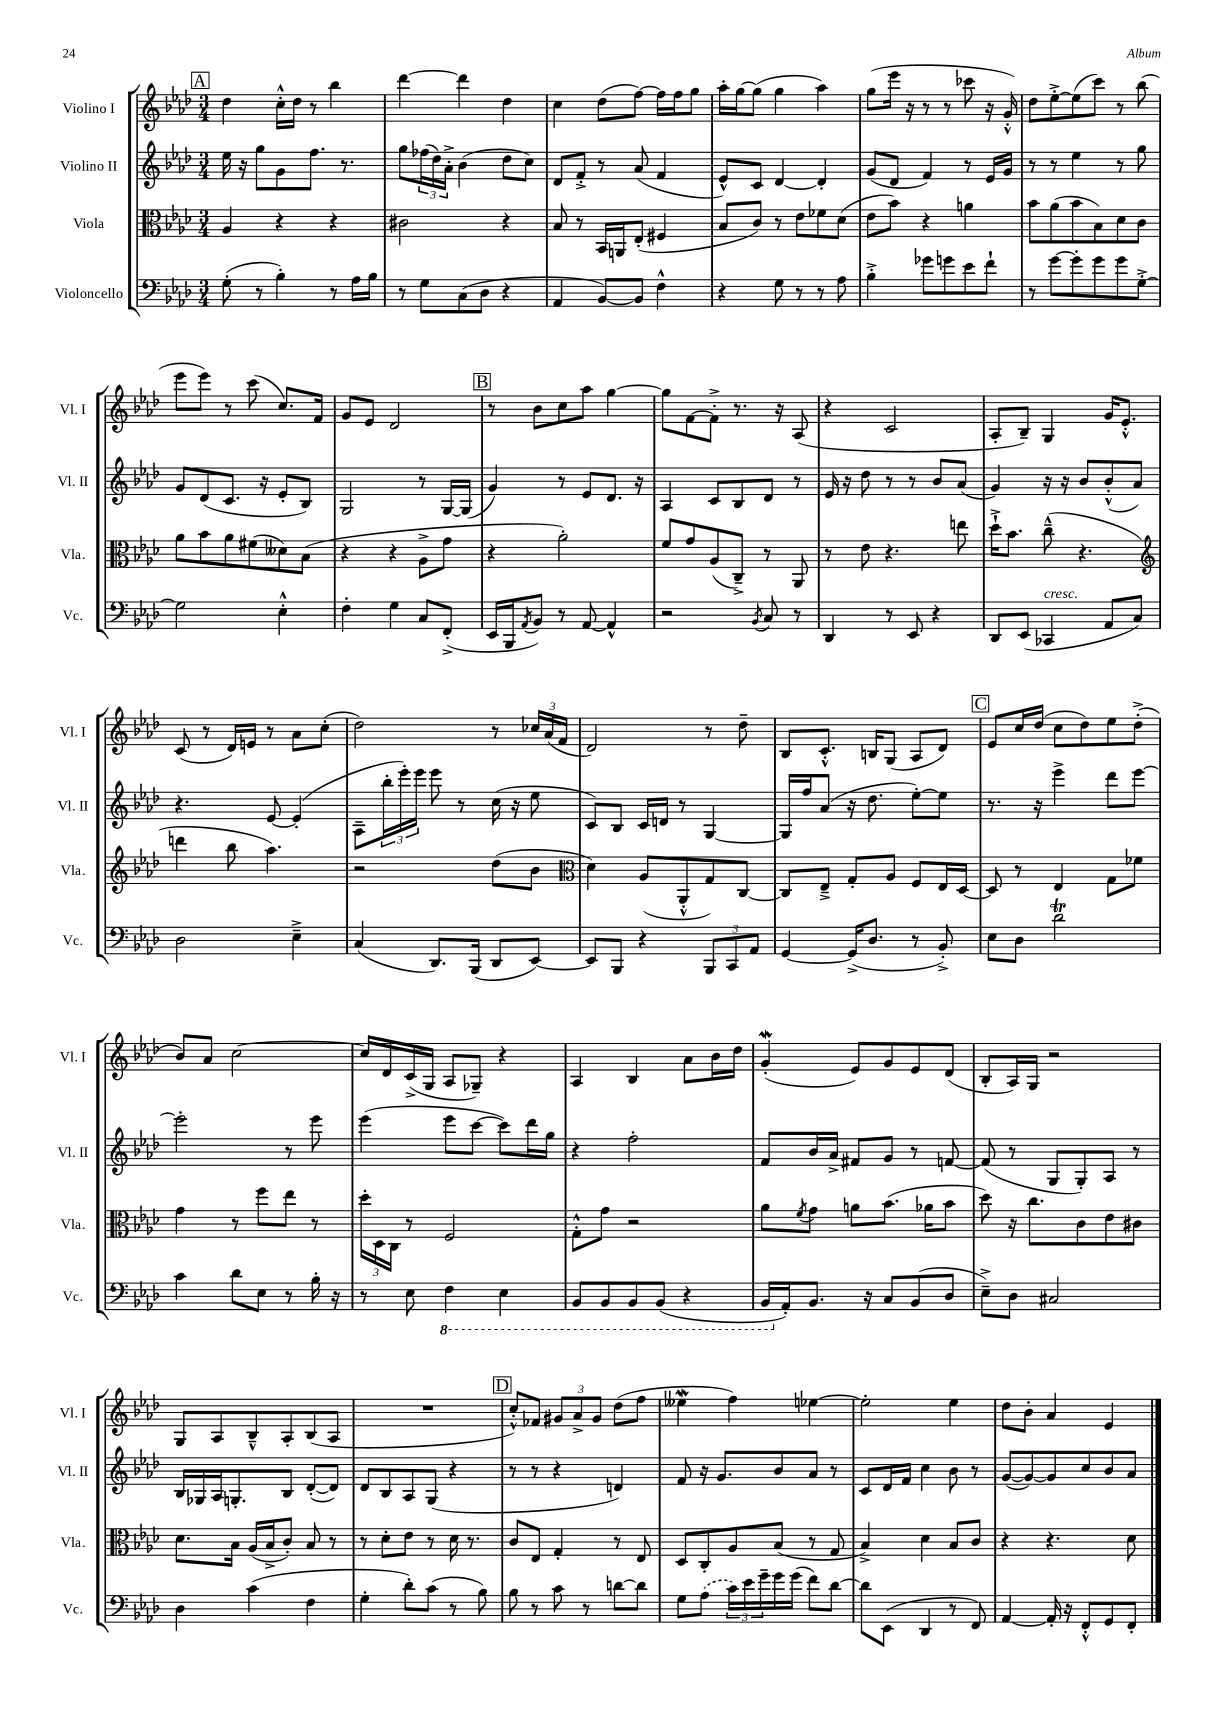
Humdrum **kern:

**kern	**kern	**kern	**kern
*part4	*part3	*part2	*part1
*staff4	*staff3	*staff2	*staff1
*I"Violoncello	*I"Viola	*I"Violino II	*I"Violino I
*I'Vc.	*I'Vla.	*I'Vl. II	*I'Vl. I
*clefF4	*clefC3	*clefG2	*clefG2
*k[b-e-a-d-]	*k[b-e-a-d-]	*k[b-e-a-d-]	*k[b-e-a-d-]
*M3/4	*M3/4	*M3/4	*M3/4
!!LO:REH:place=s1:t=A
=98	=98	=98	=98
(8G'\	4A-/	16ee-\	4dd-\
.	.	16r	.
8r	.	8gg\L	.
4B-'\)	4r	8g\	16cc'^^\LL
.	.	.	16dd-\JJ
.	.	8.ff\J	8r
8r	4r	.	4bb-\
.	.	8.r	.
16A-\LL	.	.	.
16B-\JJ	.	.	.
=99	=99	=99	=99
8r	2c#X\	8gg\L	[4ddd-\
8G\L	.	(24ff-X\L	.
.	.	24dd-\)	.
.	.	24a-'^\JJ	.
(8C\	.	(4b-\	4ddd-\]
8D-\J	.	.	.
4r	4r	8dd-\L	4dd-\
.	.	8cc\J)	.
=100	=100	=100	=100
4AA-/	8B-/	8d-/L	4cc\
.	8r	8f'^/J	.
[8BB-/L)	16BB-/LL	8r	(8dd-\L
.	16AAn/J	.	.
8BB-/J]	(8E-'/J	(8a-/	[8ff\J)
4F^^\	4F#X/	4f/	16ff\LL]
.	.	.	16ff\J
.	.	.	8gg\J
=101	=101	=101	=101
4r	8B-/L	8e-^^/L)	16aa-'\LL
.	.	.	[16gg\J
.	8c/J)	8c/J	(8gg\J]
8G\	8r	[4d-/	4gg\
8r	8e-\L	.	.
8r	8f-X\	4d-'/]	4aa-\)
8A-\	(8d-\J	.	.
=102	=102	=102	=102
4B-'^\	8e-\L	(8g/L	(8gg\L
.	8b-\J)	8d-/J	16eee-\Jk
.	.	.	16r
8g-X\L	4r	4f/)	8r
8gn\	.	.	8r
8e-\	4an\	8r	8ccc-X\
8f`\J	.	16e-/LL	16r
.	.	16g/JJ	16g'^^/)
=103	=103	=103	=103
8r	8b-\L	8r	8dd-\L
[8g\L	(8a-\	8r	[8ee-'^\
8g'\]	8b-\	4ee-\	(8ee-\]
8g\	8B-\)	.	8ccc\J)
8g\	8d-\	8r	8r
[8G'^\J	8c\J	8gg\	(8bb-\
!!LO:LB:g=z
=104	=104	=104	=104
2G\]	8a-\L	8g/L	8eee-\L
.	8b-\	(8d-/	8eee-\J)
.	8a-\	8.c/J	8r
.	(8f#X\	.	(8ccc\
.	.	16r	.
4E-'^^\	8d--X\)	8e-'/L	8.cc/L)
.	(8B-\J	8B-/J)	.
.	.	.	16f/Jk
=105	=105	=105	=105
4F'\	4r	2G/	8g/L
.	.	.	8e-/J
4G\	4r	.	2d-/
8C/L	8A-^\L	8r	.
(8FF'^/J	8g\J	[16G/LL	.
.	.	(16G/JJ]	.
!!LO:REH:place=s1:t=B
=106	=106	=106	=106
16EE-/LL	4r	4g/)	8r
16BBB-/J	.	.	.
8qAA-/	.	.	.
8BB-/J)	.	.	8b-\L
8r	2a-'\)	8r	8cc\
[8AA-/	.	8e-/L	8aa-\J
4AA-^^/]	.	8.d-/J	[4gg\
.	.	16r	.
=107	=107	=107	=107
2r	8f/L	4A-/	8gg\L]
.	8g/	.	[8f\
.	(8A-/	8c/L	8f'^\J]
.	8C~^/J)	8B-/	8.r
8qBB-/	.	.	.
8C/	8r	8d-/J	.
.	.	.	16r
8r	8AA-/	8r	(8A-/
=108	=108	=108	=108
4DD-/	8r	16e-/	4r
.	.	16r	.
.	8e-\	8dd-\	.
8r	4.r	8r	2c/
8EE-/	.	8r	.
4r	.	8b-/L	.
.	8een\	(8a-/J	.
=109	=109	=109	=109
8DD-/L	16dd-`^\KL	4g/)	8A-'/L
.	8.b-\J	.	.
(8EE-/J	.	.	8B-~/J)
!LO:TX:a:i:t=cresc.	!	!	!
4CC-X/	(8cc~^^\	16r	4G/
.	.	16r	.
.	4.r	8b-/L	.
8AA-/L	.	(8b-'^^/	16g/KL
.	.	.	8.e-'^^/J
8C/J)	.	8a-/J)	.
!!LO:LB:g=z
=110	=110	=110	=110
*	*clefG2	*	*
2D-\	4dddn\	4.r	(8c/
.	.	.	8r
.	8bb-\	.	16d-/LL)
.	.	.	16en/JJ
.	4.aa-\)	[8e-/	8r
4E-~^\	.	(4e-'/]	8a-\L
.	.	.	(8cc'\J
=111	=111	=111	=111
(4C/	2r	8A-~\L	2dd-\)
.	.	24bb-'\L	.
.	.	24eee-'\)	.
.	.	24eee-\JJ	.
8.DD-/L)	.	8eee-\	.
.	.	8r	.
(16BBB-/Jk	.	.	.
8DD-/L	(8dd-\L	(16cc\	8r
.	.	16r	.
[8EE-/J)	8b-\J	8ee-\	24cc-X/LL
.	.	.	(24a-/
.	.	.	24f/JJ
=112	=112	=112	=112
*	*clefC3	*	*
8EE-/L]	4d-\)	8c/L)	2d-/)
8BBB-/J	.	8B-/J	.
4r	(8A-/L	16c/LL	.
.	.	16dn/JJ	.
.	8AA-'^^/	8r	.
12BBB-/L	8G/)	[4G/	8r
12CC/	.	.	.
.	[8C/J	.	8dd-~\
12AA-/J	.	.	.
=113	=113	=113	=113
[4GG/	8C/L]	16G/LL]	8B-/L
.	.	16ff/J	.
.	8E-~^/J	(8a-/J	8.c'^^/J
(16GG^/KL]	8G'/L	16r	.
8.D-/J	.	8.dd-\	16Bn/KL
.	8A-/J	.	(8G/J
8r	8F/L	[8ee-'\L)	8A-/L
8BB-'^/)	16E-/L	8ee-\J]	8d-/J)
.	[16D-/JJ	.	.
!!LO:REH:place=s1:t=C
=114	=114	=114	=114
8E-\L	8D-/]	8.r	8e-/L
8D-\J	8r	.	16cc/L
.	.	16r	(16dd-/JJ
2d-T\	4E-/	4eee-^\	8cc\L
.	.	.	8dd-\)
.	8G\L	8ddd-\L	8ee-\
.	8f-X\J	[8eee-\J	(8dd-'^\J
!!LO:LB:g=z
=115	=115	=115	=115
4c\	4g\	2eee-'\]	8b-/L)
.	.	.	8a-/J
8d-\L	8r	.	[2cc\
8E-\J	8ff\L	.	.
8r	8ee-\J	8r	.
16B-'\	8r	8eee-\	.
16r	.	.	.
=116	=116	=116	=116
8r	24dd-'\LL	(4eee-\	16cc/LL]
.	24D-\	.	.
.	.	.	16d-/
.	24C\JJ	.	.
8E-\	8r	.	(16c^/
.	.	.	16G/JJ
*8ba	*	*	*
4FF\	2F/	8eee-\L	8A-/L
.	.	[8ccc\J	8G-X~/J)
4EE-\	.	8ccc\L])	4r
.	.	16ddd-\L	.
.	.	16gg\JJ	.
=117	=117	=117	=117
8BBB-/L	8G'^^\L	4r	4A-/
8BBB-/	8g\J	.	.
8BBB-/	2r	2ff'\	4B-/
(8BBB-/J	.	.	.
4r	.	.	8a-\L
.	.	.	16b-\L
.	.	.	16dd-\JJ
=118	=118	=118	=118
16BBB-/LL	8a-\L	8f/L	(4gW'/
*X8ba	*	*	*
16AA-'/J)	.	.	.
.	8qf/	.	.
8.BB-/J	8g\J	16b-/L	.
.	.	16a-^/JJ	.
.	8an\L	8f#X/L	8e-/L)
16r	.	.	.
8C/L	(8.b-\J	8g/J	8g/
(8BB-/	.	8r	8e-/
.	16a-X\KL	.	.
8D-/J	8b-\J	[8fn/	(8d-/J
=119	=119	=119	=119
8E-~^\L)	8dd-\)	(8f/]	8B-'/L
8D-\J	16r	8r	16A-/L)
.	8.cc\L	.	16G/JJ
2C#X/	.	8G/L	2r
.	8c\	8G'/)	.
.	8e-\	8A-/J	.
.	8c#X\J	8r	.
!!LO:LB:g=z
=120	=120	=120	=120
4D-\	8.d-\L	16B-/LL	8G/L
.	.	16G-X/	.
.	.	16A-/J	8A-/
.	16B-\Jk	8.Gn'/	.
(4c\	(16A-/LL	.	8B-~^^/
.	16B-^/J	.	.
.	8c'/J)	8B-/J	8A-'/
4F\	8B-/	([8d-'/L	(8B-/
.	8r	8d-/J])	8A-/J
=121	=121	=121	=121
4G'\	8r	8d-/L	2.r
.	8d-'\L	8B-/	.
8d-'\L)	8e-\J	8A-/	.
(8c\J	8r	(8G/J	.
8r	16d-\	4r	.
.	8.r	.	.
8B-\)	.	.	.
!!LO:REH:place=s1:t=D
=122	=122	=122	=122
8B-\	8c/L	8r	8cc'^^/L)
8r	8E-/J	8r	8f-X/J
8c\	4G'/	4r	12g#X/L
.	.	.	12a-^/
8r	.	.	.
.	.	.	12g#/J
[8dn\L	8r	4dn/)	(8dd-\L
8d\J]	8E-/	.	8ff\J
=123	=123	=123	=123
8G\L	8D-/L	8f/	4ee--Xw\
(8A-\J	8C'/	16r	.
.	.	8.g/L	.
24c\LL)	8A-/	.	4ff\)
24e-\	.	.	.
24g~\	.	.	.
16g\	(8B-/J	8b-/	.
(16g\JJ	.	.	.
8f\L)	8r	8a-/J	[4ee-X\
[8d-\J	8G/	8r	.
=124	=124	=124	=124
8d-\L]	4B-^/)	8c/L	2ee-'\]
(8EE-\J	.	16d-/L	.
.	.	16f/JJ	.
4DD-/	4d-\	4cc\	.
8r	8B-/L	8b-\	4ee-\
8FF/)	8c/J	8r	.
=125	=125	=125	=125
[4AA-/	4r	([8g/L	8dd-\L
.	.	8g/_)	8b-'\J
16AA-'/]	4.r	8g/]	4a-/
16r	.	.	.
8FF'^^/L	.	8cc/	.
8GG/	.	8b-/	4e-/
8FF'/J	8d-\	8a-/J	.
==	==	==	==
*-	*-	*-	*-
